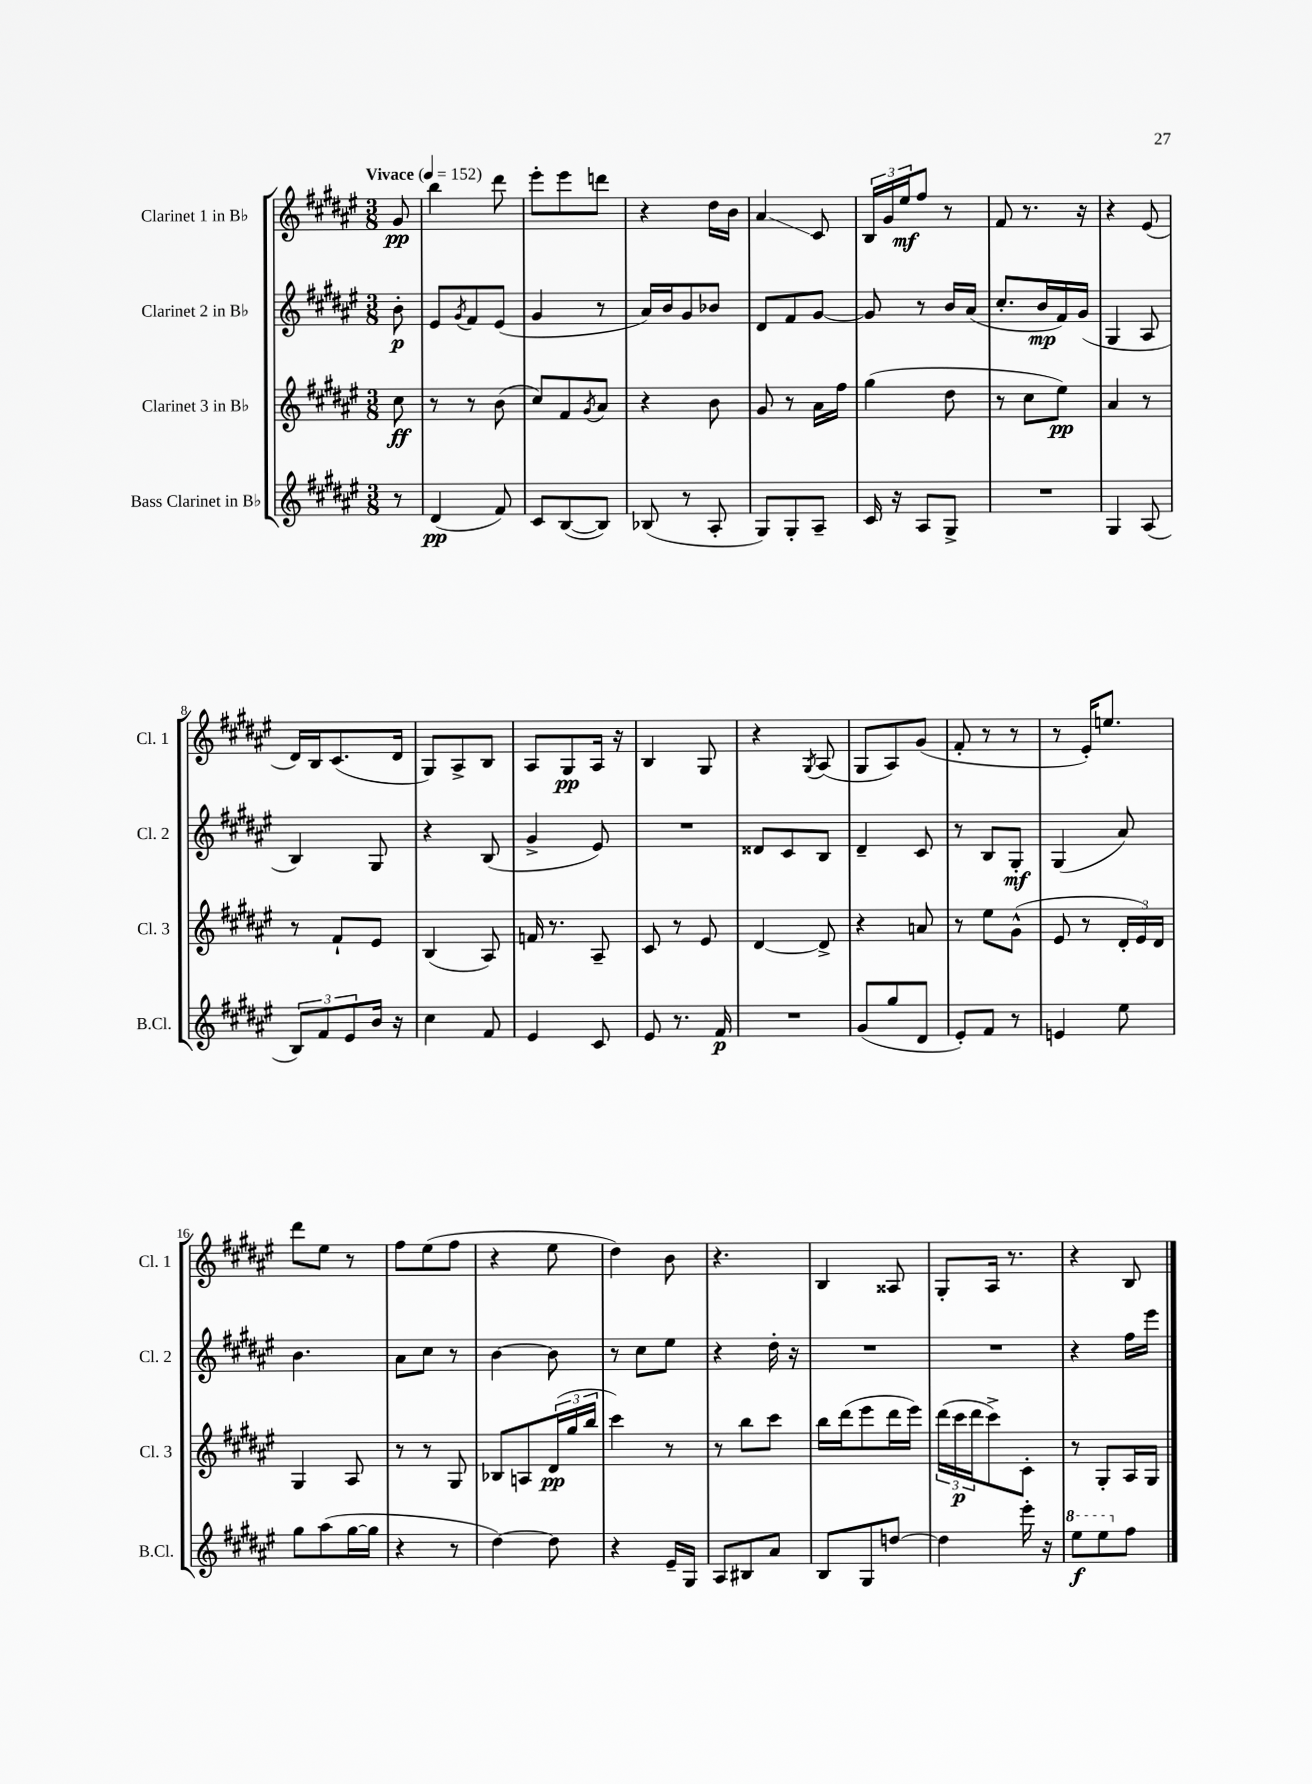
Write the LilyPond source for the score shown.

<<
\new StaffGroup <<
\new Staff = "s0" \with { instrumentName = "Clarinet 1 in Bb" shortInstrumentName = "Cl. 1" } {
    \clef treble \key fis \major \numericTimeSignature \time 3/8 \partial 8 \tempo "Vivace" 4 = 152
    gis'8\pp |
    b''4 dis'''8 |
    eis'''8-. eis'''8 d'''8 |
    r4 dis''16 b'16 |
    ais'4\glissando cis'8 |
    \tuplet 3/2 { b16 gis'16 eis''16\mf } fis''8 r8 |
    fis'8 r8. r16 |
    r4 eis'8( |
    dis'16) b16 cis'8.( dis'16 |
    gis8) ais8-> b8 |
    ais8 gis8\pp ais16 r16 |
    b4 gis8 |
    r4 \acciaccatura { gis8 } ais8( |
    gis8 ais8) gis'8( |
    fis'8-. r8 r8 |
    r8 eis'16-.) e''8. |
    dis'''8 eis''8 r8 |
    fis''8 eis''8( fis''8 |
    r4 eis''8 |
    dis''4) b'8 |
    r4. |
    b4 aisis8 |
    gis8-. ais16 r8. |
    r4 b8 \bar "|." |
}
\new Staff = "s1" \with { instrumentName = "Clarinet 2 in Bb" shortInstrumentName = "Cl. 2" } {
    \clef treble \key fis \major \numericTimeSignature \time 3/8 \partial 8
    b'8-.\p |
    eis'8 \acciaccatura { gis'8 } fis'8 eis'8( |
    gis'4 r8 |
    ais'16) b'16 gis'8 bes'8 |
    dis'8 fis'8 gis'8~ |
    gis'8 r8 b'16 ais'16( |
    cis''8.-. b'16\mp fis'16) gis'16( |
    gis4 ais8 |
    b4) gis8 |
    r4 b8( |
    gis'4-> eis'8) |
    R4. |
    disis'8 cis'8 b8 |
    dis'4-- cis'8 |
    r8 b8 gis8-.\mf |
    gis4( ais'8) |
    b'4. |
    ais'8 cis''8 r8 |
    b'4~ b'8 |
    r8 cis''8 eis''8 |
    r4 dis''16-. r16 |
    R4. |
    R4. |
    r4 fis''16 eis'''16 \bar "|." |
}
\new Staff = "s2" \with { instrumentName = "Clarinet 3 in Bb" shortInstrumentName = "Cl. 3" } {
    \clef treble \key fis \major \numericTimeSignature \time 3/8 \partial 8
    cis''8\ff |
    r8 r8 b'8( |
    cis''8) fis'8 \acciaccatura { gis'8 } ais'8 |
    r4 b'8 |
    gis'8 r8 ais'16 fis''16 |
    gis''4( dis''8 |
    r8 cis''8 eis''8\pp) |
    ais'4 r8 |
    r8 fis'8-! eis'8 |
    b4( ais8) |
    f'16 r8. ais8-- |
    cis'8 r8 eis'8 |
    dis'4~ dis'8-> |
    r4 a'8 |
    r8 eis''8 gis'8-^( |
    eis'8 r8 \tuplet 3/2 { dis'16-. eis'16) dis'16 } |
    gis4 ais8 |
    r8 r8 gis8 |
    bes8 a8 \tuplet 3/2 { dis'16\pp( gis''16 b''16 } |
    cis'''4) r8 |
    r8 b''8 cis'''8 |
    b''16 dis'''16( eis'''8 dis'''16 eis'''16) |
    \tuplet 3/2 { dis'''16( cis'''16\p dis'''16 } cis'''8->) cis'8-. |
    r8 gis8-. ais16 gis16 \bar "|." |
}
\new Staff = "s3" \with { instrumentName = "Bass Clarinet in Bb" shortInstrumentName = "B.Cl." } {
    \clef treble \key fis \major \numericTimeSignature \time 3/8 \partial 8
    r8 |
    dis'4\pp( fis'8) |
    cis'8 b8~( b8) |
    bes8( r8 ais8-. |
    gis8) gis8-. ais8-- |
    cis'16 r16 ais8 gis8-> |
    R4. |
    gis4 ais8( |
    \tuplet 3/2 { b8) fis'8 eis'8 } b'16 r16 |
    cis''4 fis'8 |
    eis'4 cis'8 |
    eis'8 r8. fis'16\p |
    R4. |
    gis'8( gis''8 dis'8 |
    eis'8-.) fis'8 r8 |
    e'4 eis''8 |
    gis''8 ais''8( gis''16~ gis''16 |
    r4 r8 |
    dis''4~) dis''8 |
    r4 eis'16-- gis16 |
    ais8 bis8 ais'8 |
    b8 gis8 d''8~ |
    d''4 eis'''16-. r16 |
    \ottava #1 eis'''8\f eis'''8 \ottava #0 fis''8 \bar "|." |
}
>>
>>
